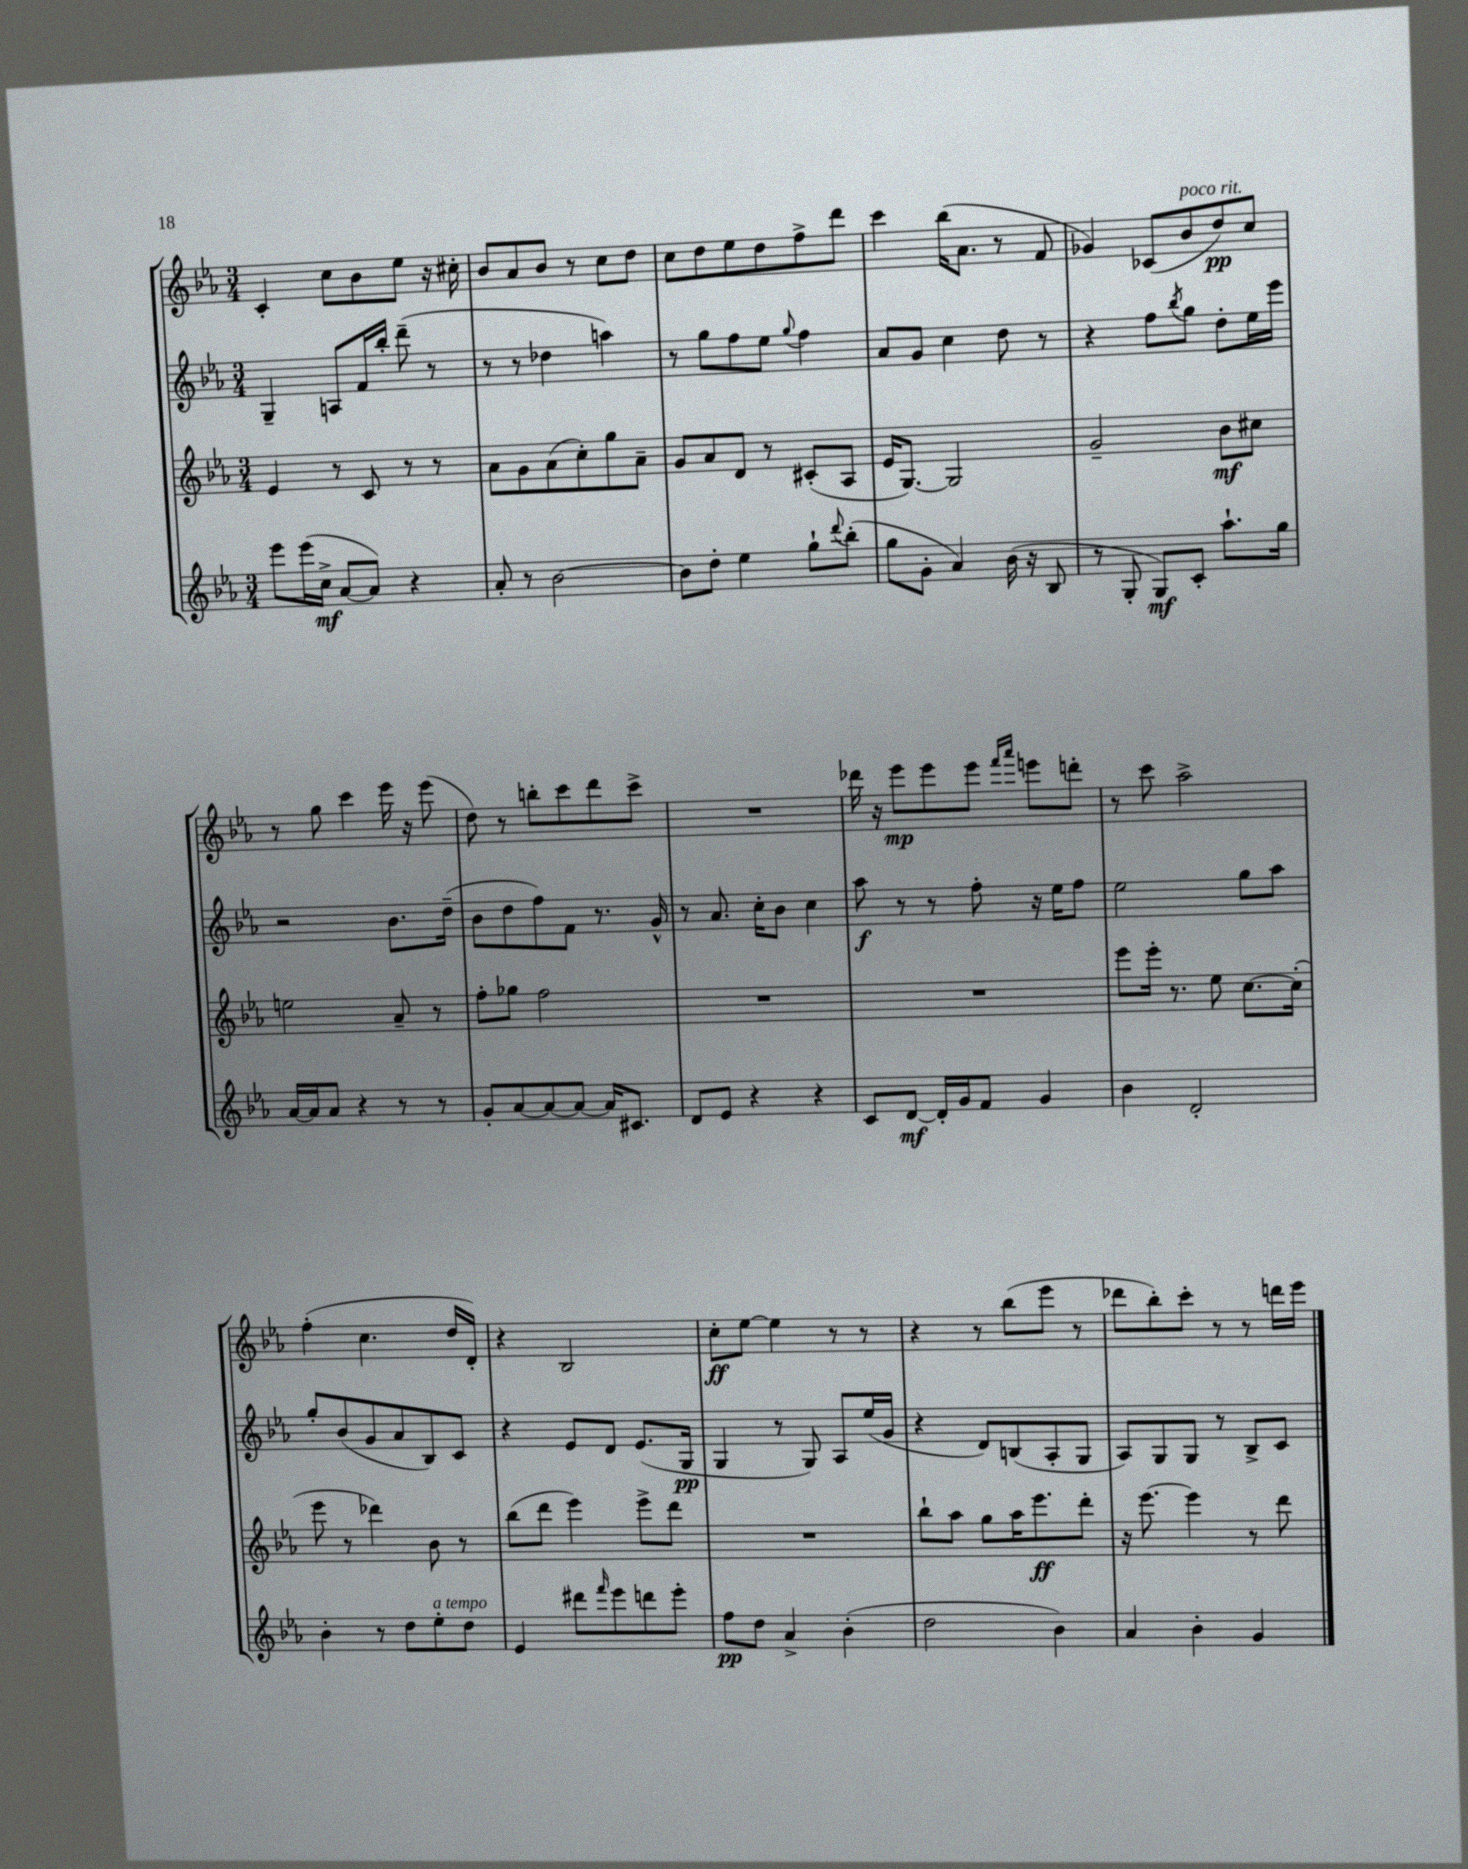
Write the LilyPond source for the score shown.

<<
\new StaffGroup <<
\new Staff = "s0" {
    \clef treble \key ees \major \numericTimeSignature \time 3/4
    c'4-. c''8 bes'8 ees''8 r16 cis''16-. |
    bes'8 aes'8 bes'8 r8 c''8 d''8 |
    c''8 d''8 ees''8 d''8 f''8-> d'''8 |
    c'''4 bes''16( aes'8. r8 f'8 |
    ges'4) ces'8( bes'8^\markup { \italic "poco rit." } d''8\pp) c''8 |
    r8 g''8 c'''4 ees'''16 r16 ees'''8( |
    d''8) r8 b''8-. c'''8 d'''8 c'''8-> |
    R2. |
    des'''16 r16 ees'''8\mp ees'''8 ees'''8 \grace { f'''16 aes'''16 } e'''8 d'''8-. |
    r8 c'''8 aes''2-> |
    f''4-.( c''4. d''16 d'16-.) |
    r4 bes2 |
    c''8-.\ff ees''8~ ees''4 r8 r8 |
    r4 r8 bes''8( ees'''8 r8 |
    des'''8 bes''8-.) c'''8-. r8 r8 d'''16 ees'''16 \bar "|." |
}
\new Staff = "s1" {
    \clef treble \key ees \major \numericTimeSignature \time 3/4
    g4-- a8 f'16 bes''16-. d'''8--( r8 |
    r8 r8 des''4 a''4) |
    r8 g''8 f''8 ees''8 \appoggiatura { g''8 } f''4 |
    aes'8 g'8 c''4 d''8 r8 |
    r4 f''8 \acciaccatura { bes''8 } g''8 d''8-. ees''16 ees'''16 |
    r2 bes'8. d''16--( |
    bes'8 d''8 f''8) f'8 r8. g'16-^ |
    r8 aes'8. c''16-. bes'8 c''4 |
    aes''8\f r8 r8 f''8-. r16 ees''16 f''8 |
    ees''2 g''8 aes''8 |
    g''8-. bes'8( g'8 aes'8 bes8) c'8 |
    r4 ees'8 d'8 ees'8.( g16\pp |
    g4 r8 g8) aes8 ees''16( g'16 |
    r4 d'8) b8( aes8-. g8 |
    aes8) g8 g8 r8 bes8-> c'8 \bar "|." |
}
\new Staff = "s2" {
    \clef treble \key ees \major \numericTimeSignature \time 3/4
    ees'4 r8 c'8 r8 r8 |
    aes'8 g'8 aes'8( c''8-.) g''8 aes'8-- |
    g'8 aes'8 d'8 r8 cis'8-.( aes8 |
    ees'16 g8.~) g2 |
    g'2-- bes'8\mf cis''8 |
    e''2 aes'8-- r8 |
    f''8-. ges''8 f''2 |
    R2. |
    R2. |
    ees'''8 ees'''16-. r8. ees''8 c''8.~ c''16-.( |
    ees'''8 r8 des'''4) bes'8 r8 |
    bes''8( d'''8 ees'''4) ees'''8-> d'''8 |
    R2. |
    bes''8-! aes''8 g''8 aes''16 ees'''8.\ff d'''8-. |
    r16 ees'''8.~ ees'''4 r8 d'''8 \bar "|." |
}
\new Staff = "s3" {
    \clef treble \key ees \major \numericTimeSignature \time 3/4
    ees'''8 ees'''16( c''16->\mf aes'8~ aes'8) r4 |
    aes'8-. r8 bes'2~ |
    bes'8 d''8-. ees''4 g''8-! \appoggiatura { d'''8 } bes''8-.( |
    g''8 g'8-. aes'4) bes'16( r16 bes8 |
    r8 g8-. g8\mf) c'8-. aes''8.-! g''16 |
    aes'16~ aes'16 aes'8 r4 r8 r8 |
    g'8-. aes'8~ aes'8~ aes'8~ aes'16 cis'8. |
    d'8 ees'8 r4 r4 |
    c'8 d'8~\mf d'16-. g'16 f'8 g'4 |
    bes'4 d'2-. |
    bes'4-. r8 d''8 ees''8-.^\markup { \italic "a tempo" } d''8 |
    ees'4 dis'''8 \grace { f'''16 } ees'''8 d'''8 ees'''8-. |
    f''8\pp d''8 aes'4-> bes'4-.( |
    d''2 bes'4) |
    aes'4 bes'4-. g'4 \bar "|." |
}
>>
>>
\layout { \context { \Score \remove "Bar_number_engraver" } }
